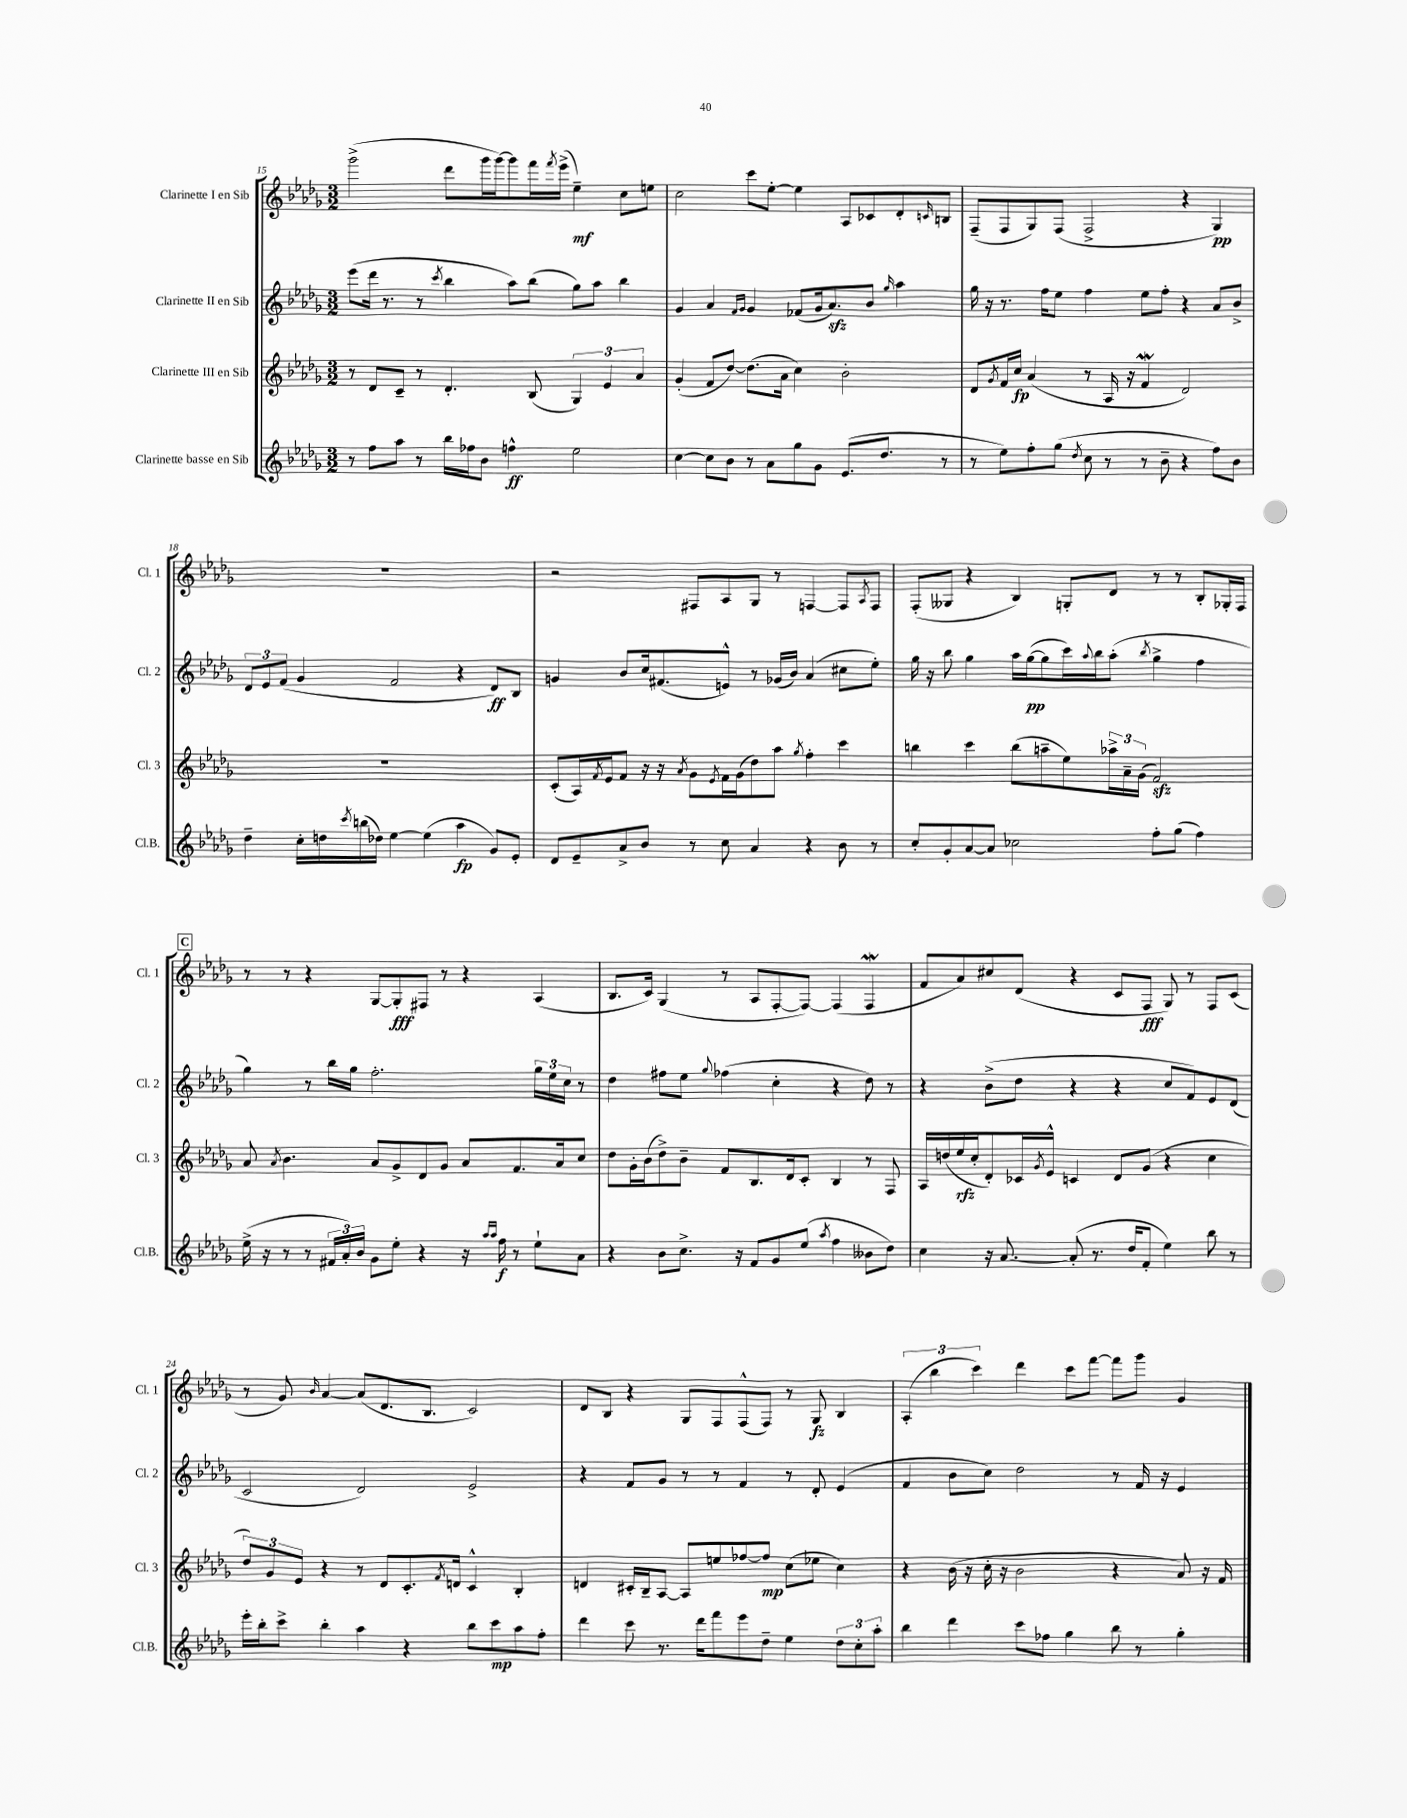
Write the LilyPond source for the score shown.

<<
\new StaffGroup <<
\new Staff = "s0" \with { instrumentName = "Clarinette I en Sib" shortInstrumentName = "Cl. 1" } {
    \clef treble \key des \major \numericTimeSignature \time 3/2
    ges'''2->( des'''8 ges'''16 ges'''16~) ges'''8 f'''16 \acciaccatura { f'''8 } ees'''16->( ees''4--\mf) c''8 e''8 |
    c''2 c'''8 ees''8~-. ees''4 aes8 ces'8 des'8-. \grace { c'16 } b8 |
    f8--( f8 ges8) f8( f2-> r4 ges4\pp) |
    R1. |
    r2 fis8 aes8 ges8 r8 f4~ f8 \acciaccatura { aes8 } f8 |
    f8-.( geses8 r4 bes4) g8-. des'8 r8 r8 bes8-. ges16-. f16 |
    \mark \markup { \box "C" } r8 r8 r4 ges8~ ges8-.\fff fis8 r8 r4 aes4( |
    bes8. c'16) ges4( r8 aes8 f8~-. f8~) f4( f4\mordent |
    f'8 aes'8) cis''8 des'8( r4 c'8 f8\fff ges8) r8 f8 c'8( |
    r8 ges'8) \grace { bes'16 } aes'4~ aes'8( des'8. bes8. c'2) |
    des'8 bes8 r4 ges8 f8 f8-^( f8) r8 ges8\fz bes4 |
    \tuplet 3/2 { aes4-.( bes''4 c'''4) } des'''4 c'''8 f'''8~ f'''8 ges'''8 ges'4 \bar "|." |
}
\new Staff = "s1" \with { instrumentName = "Clarinette II en Sib" shortInstrumentName = "Cl. 2" } {
    \clef treble \key des \major \numericTimeSignature \time 3/2
    ees'''8( des'''16 r8. r8 \acciaccatura { c'''8 } bes''4 aes''8) bes''8( ges''8) aes''8 bes''4 |
    ges'4 aes'4 \grace { f'16 ges'16 } ges'4 fes'8( ges'16 aes'8.\sfz) bes'8 \grace { ges''16 } aes''4 |
    ges''16 r16 r8. f''16 ees''8 f''4 ees''8 f''8-. r4 aes'8 bes'8-> |
    \tuplet 3/2 { des'8 ees'8 f'8( } ges'4 f'2 r4 des'8\ff) bes8 |
    g'4 bes'8 c''16 fis'8.( e'8-^) r8 ges'16( bes'16) aes'4( cis''8 ees''8-.) |
    ges''16 r16 bes''8 ges''4 aes''16 ges''16~\pp( ges''8 c'''16) \appoggiatura { aes''8 } bes''16 aes''8-.( \acciaccatura { bes''8 } ges''4-> f''4 |
    \mark \markup { \box "C" } ges''4) r8 bes''16 ges''16 f''2.-. \tuplet 3/2 { ges''16 ees''16 c''16 } r8 |
    des''4 fis''8 ees''8 \appoggiatura { ges''8 } fes''4( c''4-. r4 des''8) r8 |
    r4 bes'8->( des''8 r4 r4 c''8 f'8) ees'8 des'8( |
    c'2 des'2) ees'2-> |
    r4 f'8 ges'8 r8 r8 f'4 r8 des'8-. ees'4( |
    f'4 bes'8 c''8) des''2 r8 f'16 r16 ees'4 \bar "|." |
}
\new Staff = "s2" \with { instrumentName = "Clarinette III en Sib" shortInstrumentName = "Cl. 3" } {
    \clef treble \key des \major \numericTimeSignature \time 3/2
    r8 des'8 c'8-- r8 des'4.-. bes8( \tuplet 3/2 { ges4) ees'4 aes'4 } |
    ges'4-.( f'8 des''8~) des''8.( aes'16 c''4) bes'2-. |
    des'8 \acciaccatura { ges'8 } f'16 c''16\fp aes'4( r8 aes16 r16 f'4\mordent des'2) |
    R1. |
    c'8-.( aes16) \acciaccatura { f'8 } ees'16 f'8 r16 r16 \acciaccatura { aes'8 } ges'8 \acciaccatura { ees'8 } f'16 ges'16( des''8) aes''8 \acciaccatura { ges''8 } f''4-. c'''4 |
    b''4 c'''4 b''8( a''8-- ees''8) \tuplet 3/2 { aes''16-> aes'16-- ges'16( } f'2\sfz) |
    \mark \markup { \box "C" } aes'8 \acciaccatura { aes'8 } bes'4. aes'8 ges'8-> des'8 ges'8 aes'8 f'8. aes'16 c''8 |
    des''8 ges'16-. bes'16( des''8->) bes'8-- f'8 bes8. des'16 c'8-. bes4 r8 f8 |
    aes16 d''16( ees''16\rfz c''16-. des'8-.) ces'16 \acciaccatura { ges'8 } ees'16-^ c'4 des'8 ges'8( r4 c''4 |
    \tuplet 3/2 { des''8) ges'8 ees'8 } r4 r8 des'8 c'8.-. \acciaccatura { f'8 } d'16 c'4-^ bes4-. |
    d'4 cis'16-. bes16-- aes8~ aes8 e''8 fes''8~ fes''8\mp c''8( ees''8 c''4) |
    r4 bes'16( r16 c''16-. r16 bes'2 r4 aes'8) r16 f'16 \bar "|." |
}
\new Staff = "s3" \with { instrumentName = "Clarinette basse en Sib" shortInstrumentName = "Cl.B." } {
    \clef treble \key des \major \numericTimeSignature \time 3/2
    r8 f''8 aes''8 r8 bes''16 fes''16 bes'8 f''4-^\ff ees''2 |
    c''4~ c''8 bes'8 r8 aes'8 ges''8 ges'8 ees'8.( des''8. r8 |
    r8 ees''8) f''8-. ges''8( \acciaccatura { des''8 } c''8 r8 r8 bes'8-- r4 f''8) bes'8 |
    des''4-- c''16-. d''16 \acciaccatura { c'''8 } b''16( des''16) ees''4~ ees''4( aes''4\fp ges'8) ees'8-. |
    des'8 ees'8-- aes'8-> bes'8 r8 c''8 aes'4 r4 bes'8 r8 |
    c''8-. ges'8-. aes'8~ aes'8 ces''2 f''8-. ges''8( f''4) |
    \mark \markup { \box "C" } ees''16->( r16 r8 r8 \tuplet 3/2 { fis'16 aes'16-.) bes'16 } ges'8 ees''8-. r4 r16 \grace { aes''16 aes''16 } f''16\f r8 ees''8-! aes'8 |
    r4 bes'8 c''8.-> r16 f'8 ges'8 ees''8( \acciaccatura { aes''8 } f''4 beses'8 des''8) |
    c''4 r16 aes'8.~ aes'8-.( r8. des''16 f'8-. ees''4) bes''8 r8 |
    ees'''16-. bes''16-. c'''8-> bes''4-. aes''4 r4 bes''8 c'''8\mp aes''8 f''8-. |
    des'''4 c'''8 r8. des'''16 f'''8 ees'''8 des''8-- ees''4 \tuplet 3/2 { des''8 c''8-. aes''8-. } |
    bes''4 des'''4 c'''8 fes''8 ges''4 bes''8 r8 ges''4-. \bar "|." |
}
>>
>>
\layout { \context { \Score currentBarNumber = #15 } }
